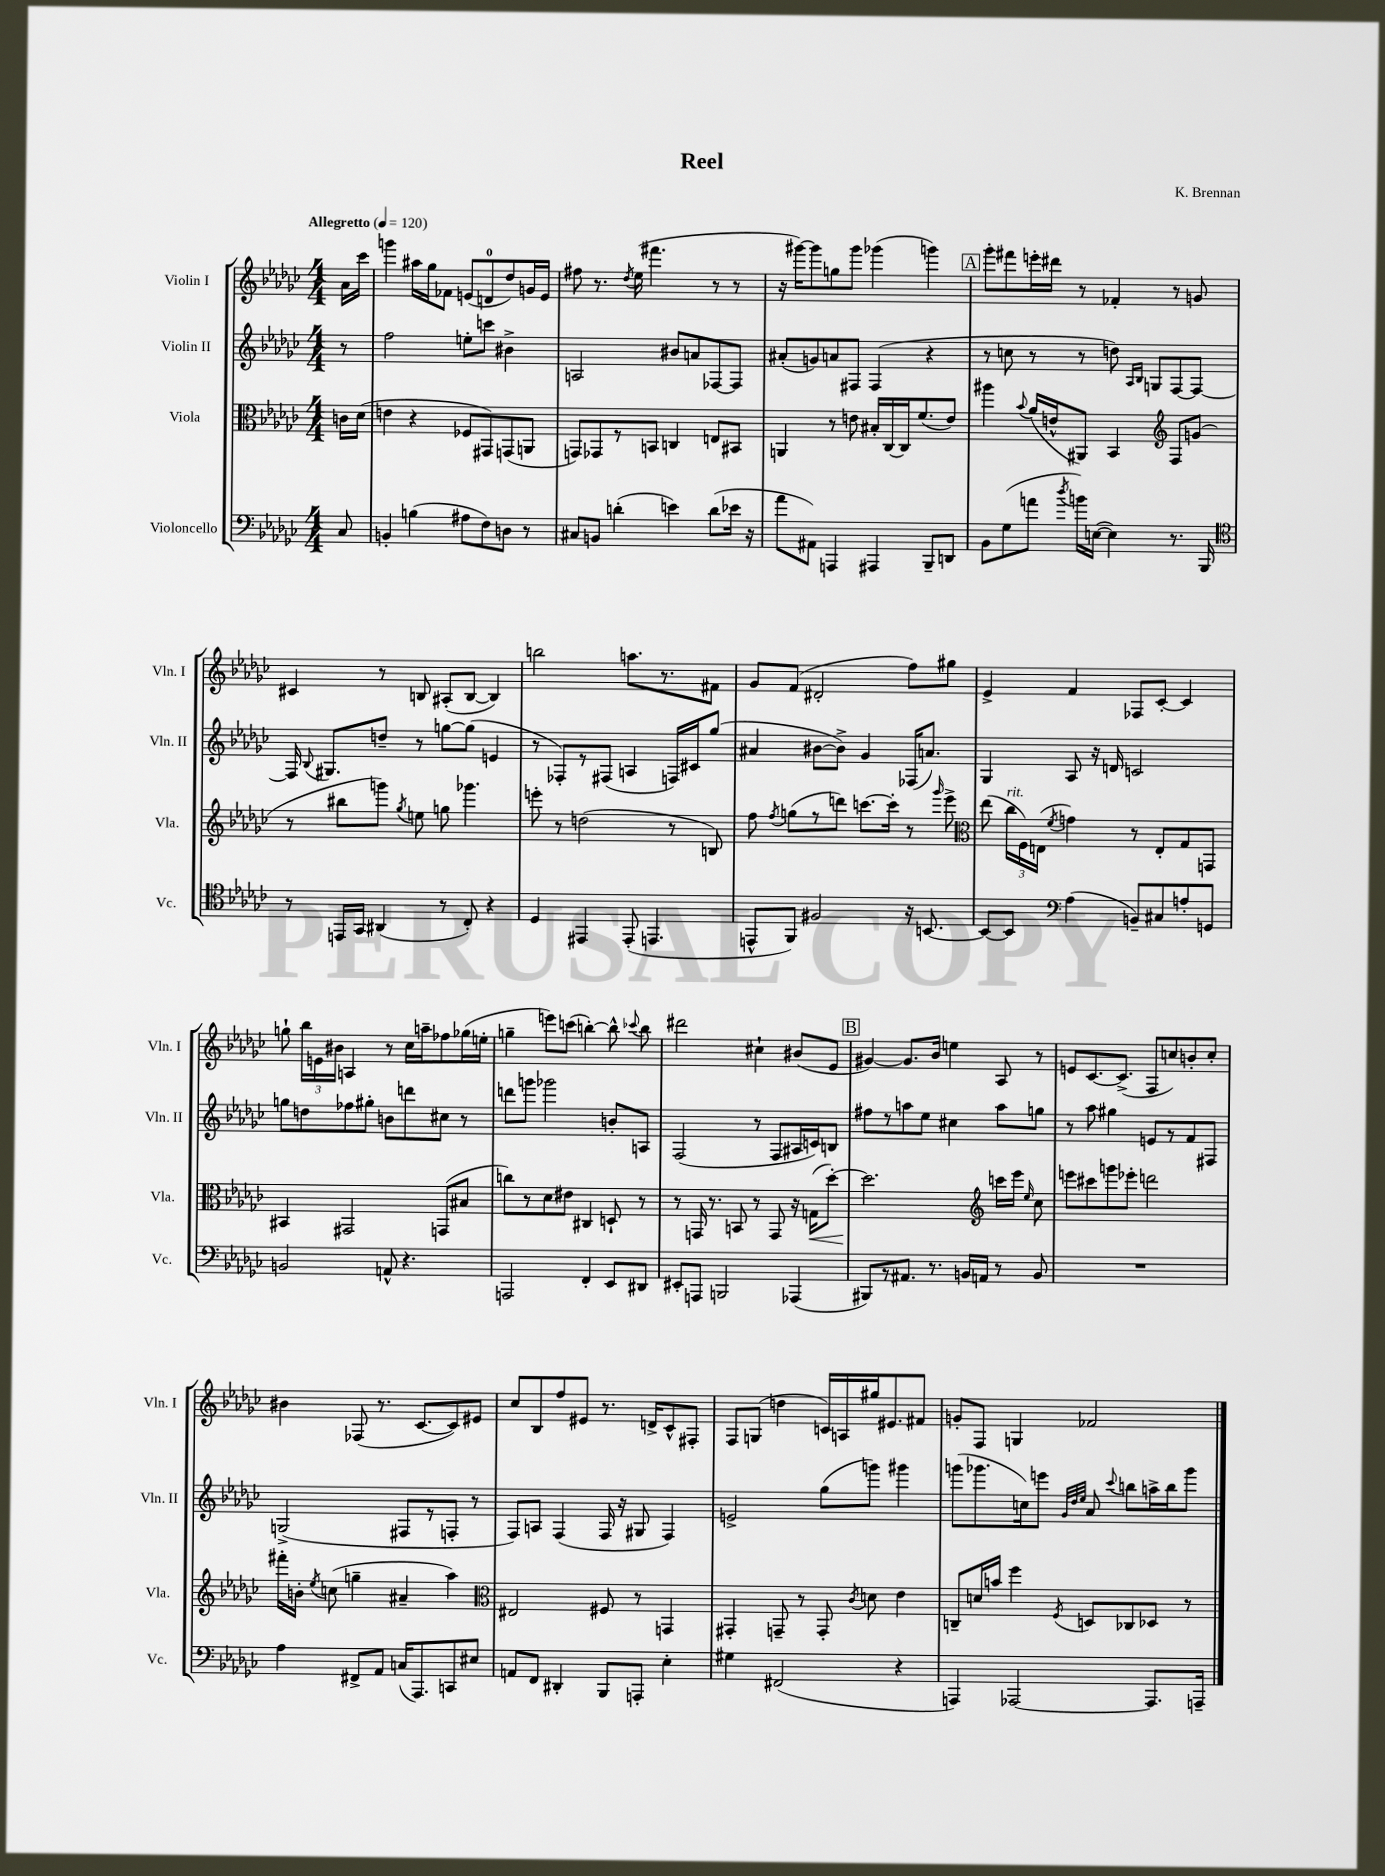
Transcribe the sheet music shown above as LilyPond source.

\header { title = "Reel" composer = "K. Brennan" }
<<
\new StaffGroup <<
\new Staff = "s0" \with { instrumentName = "Violin I" shortInstrumentName = "Vln. I" } {
    \clef treble \key ges \major \numericTimeSignature \time 4/4 \partial 8 \tempo "Allegretto" 4 = 120
    \autoBeamOff aes'16[ ces'''16] |
    g'''4 ais''16[ ges''16 fes'8] e'8[( d'8-0 des''8) g'16 e'16] |
    fis''8 r8. \acciaccatura { des''8 } ees''16( fis'''4. r8 r8 |
    r16 gis'''16[~) gis'''8 g''8 gis'''8] ges'''4( g'''4) |
    \mark \markup { \box "A" } ges'''8[-. fis'''8 e'''16-. dis'''16] r8 fes'4-. r8 g'8 |
    cis'4 r8 b8 ais8[-.( b8]~ b4) |
    b''2 a''8.[ r8. fis'8] |
    ges'8[ f'8]( dis'2-. f''8[) gis''8] |
    ees'4-> f'4 fes8[ ces'8]~-. ces'4 |
    g''8-! \tuplet 3/2 { bes''16[ e'16 bis'16] } a4 r8 ces''16[ a''16-- fes''8 ges''16( e''16]-. |
    g''4-- e'''8[) c'''8]( b''4~-.) b''8-^ \appoggiatura { ces'''8 } b''8 |
    dis'''2 cis''4-! bis'8[( ees'8] |
    \mark \markup { \box "B" } gis'4~) gis'8.[ bes'16] e''4 aes8 r8 |
    e'8[ ces'8.~ ces'8.]->( f8[ c''8) b'8-. c''8]-. |
    bis'4 fes8( r8. ces'8.[~ ces'8) eis'8] |
    ces''8[ bes8 f''8 eis'8] r8. d'16[-> ces'8-^ fis8]-. |
    f8[ g8]( d''4 c'16[) a16 gis''16 eis'8. fis'8] |
    g'8[-. f8] g4 fes'2 \bar "|." |
}
\new Staff = "s1" \with { instrumentName = "Violin II" shortInstrumentName = "Vln. II" } {
    \clef treble \key ges \major \numericTimeSignature \time 4/4 \partial 8
    \autoBeamOff r8 |
    f''2 e''8[-. c'''8] bis'4-> |
    a2 bis'8[ a'8 fes8~ fes8] |
    ais'8[-.( g'8) a'8 fis8] fis4( r4 |
    \mark \markup { \box "A" } r8 c''8 r8 r8 d''8) \grace { aes16[ bes16] } g8[ f8~ f8]~ |
    f16 \appoggiatura { bes8 } gis8.[ d''8]-- r8 g''8[~ g''8]( e'4 |
    r8 fes8[-.) r8 fis8]( a4 f16[) cis'16 ges''8]( |
    ais'4 bis'8[~ bis'8]->) ges'4 fes16[( a'8.]) |
    ges4 aes8 r16 d'16 c'2 |
    g''8[ d''8 fes''8 gis''8]-. b'8[ d'''8 cis''8] r8 |
    d'''8[ g'''8] ges'''2 b'8[-. a8] |
    f2( r8 f8[ ais16 c'16) b8] |
    \mark \markup { \box "B" } fis''8[ r8 a''8 ees''8] cis''4 a''8[ g''8] |
    r8 aes''8 gis''4 e'8[ r8 f'8 fis8] |
    g2->( fis8[ r8 f8]-. r8 |
    f8[) a8] f4( f16 r16 gis8 f4) |
    e'2-> ges''8[( g'''8]) gis'''4 |
    g'''8[( ges'''8. c''16) e'''8] \grace { ges'32[ des''32 ees''32] } aes'8 \appoggiatura { ces'''8 } b''8[ a''16-> b''16 ges'''8] \bar "|." |
}
\new Staff = "s2" \with { instrumentName = "Viola" shortInstrumentName = "Vla." } {
    \clef alto \key ges \major \numericTimeSignature \time 4/4 \partial 8
    \autoBeamOff c'16[ des'16]( |
    e'4 r4 fes8[ gis,8) g,8( a,8] |
    g,8[) ges,8 r8 b,8] c4 e8[ bis,8] |
    a,4 r8 e'8 bis16[-. ces16~ ces16 f'8.( e'8]) |
    \mark \markup { \box "A" } ais''4 \appoggiatura { bes'8 } aes'16[( e'16-^ ais,8]) bes,4 \clef treble f8[ g'8]( |
    r8 bis''8[ g'''8]) \acciaccatura { ges''8 } e''8 g''8 ges'''4. |
    e'''8-. r8 d''2( r8 b8) |
    f''8 \acciaccatura { f''8 } g''8[( r8 d'''8]) c'''8.[~ c'''16]-. r8 \grace { ges'''16 } ees'''8-> |
    \clef alto ees''8( \tuplet 3/2 { ces''16[^\markup { \italic "rit." } f16) e16]( } \acciaccatura { f'8 } g'4) r8 e8[-. ges8 g,8] |
    bis,4 gis,2 g,8[( bis8] |
    c''8[) r8 des'8 eis'8] cis4 d8-! r8 |
    r8 g,16 r8. b,8 r8 g,8 r16 g16[\<( des''8]~-.) |
    \mark \markup { \box "B" } des''2.\! \clef treble c'''16[ ees'''16] \grace { ees''16 } ces''8 |
    e'''8[ cis'''8 g'''8 ees'''8]-. d'''2 |
    fis'''16[-. b'16]-. \acciaccatura { ees''8 } c''8( g''4-- ais'4-- aes''4) |
    \clef alto eis2 fis8 r8 g,4 |
    gis,4-. g,8-- r8 g,8-. \acciaccatura { ces'8 } d'8 ees'4 |
    c8[-- d'16 b'16] f''4 \acciaccatura { f8 } d8[ ces8 des8] r8 \bar "|." |
}
\new Staff = "s3" \with { instrumentName = "Violoncello" shortInstrumentName = "Vc." } {
    \clef bass \key ges \major \numericTimeSignature \time 4/4 \partial 8
    \autoBeamOff ces8 |
    b,4-. b4( ais8[ f8) d8] r8 |
    cis8[ b,8] d'4-.( e'4) d'8[( ees'16] r16 |
    aes'8[ ais,8]) a,,4 ais,,4 bes,,8[-- d,8] |
    \mark \markup { \box "A" } bes,8[ ges8( a'8] \acciaccatura { des''8 } b'16[) e16]~( e4) r8. bes,,16 |
    \clef tenor r8 e,16[ ges,16] ais,4( r8 ces8-.) r4 |
    des4 eis,4 eis,8-.( e,4. |
    e,8[-^ f,8]) fis2 r16 b,8.~ |
    b,8[~ b,8] \clef bass aes4( b,8[--) cis8 a8-. g,8] |
    b,2 a,8-^ r4. |
    a,,2 f,4-. ees,8[ dis,8] |
    eis,8[-. a,,8] b,,2 aes,,4( |
    \mark \markup { \box "B" } bis,,8[) r8 ais,8.] r8. b,16[ a,16] r8 b,8 |
    R1 |
    aes4 fis,8[-> aes,8] c16[( aes,,8.) c,8 eis8] |
    a,8[ f,8] dis,4-. bes,,8[ a,,8]-. ees4-. |
    gis4 fis,2( r4 |
    a,,4) aes,,2~ aes,,8.[ a,,16]-- \bar "|." |
}
>>
>>
\layout { \context { \Score \remove "Bar_number_engraver" } }
